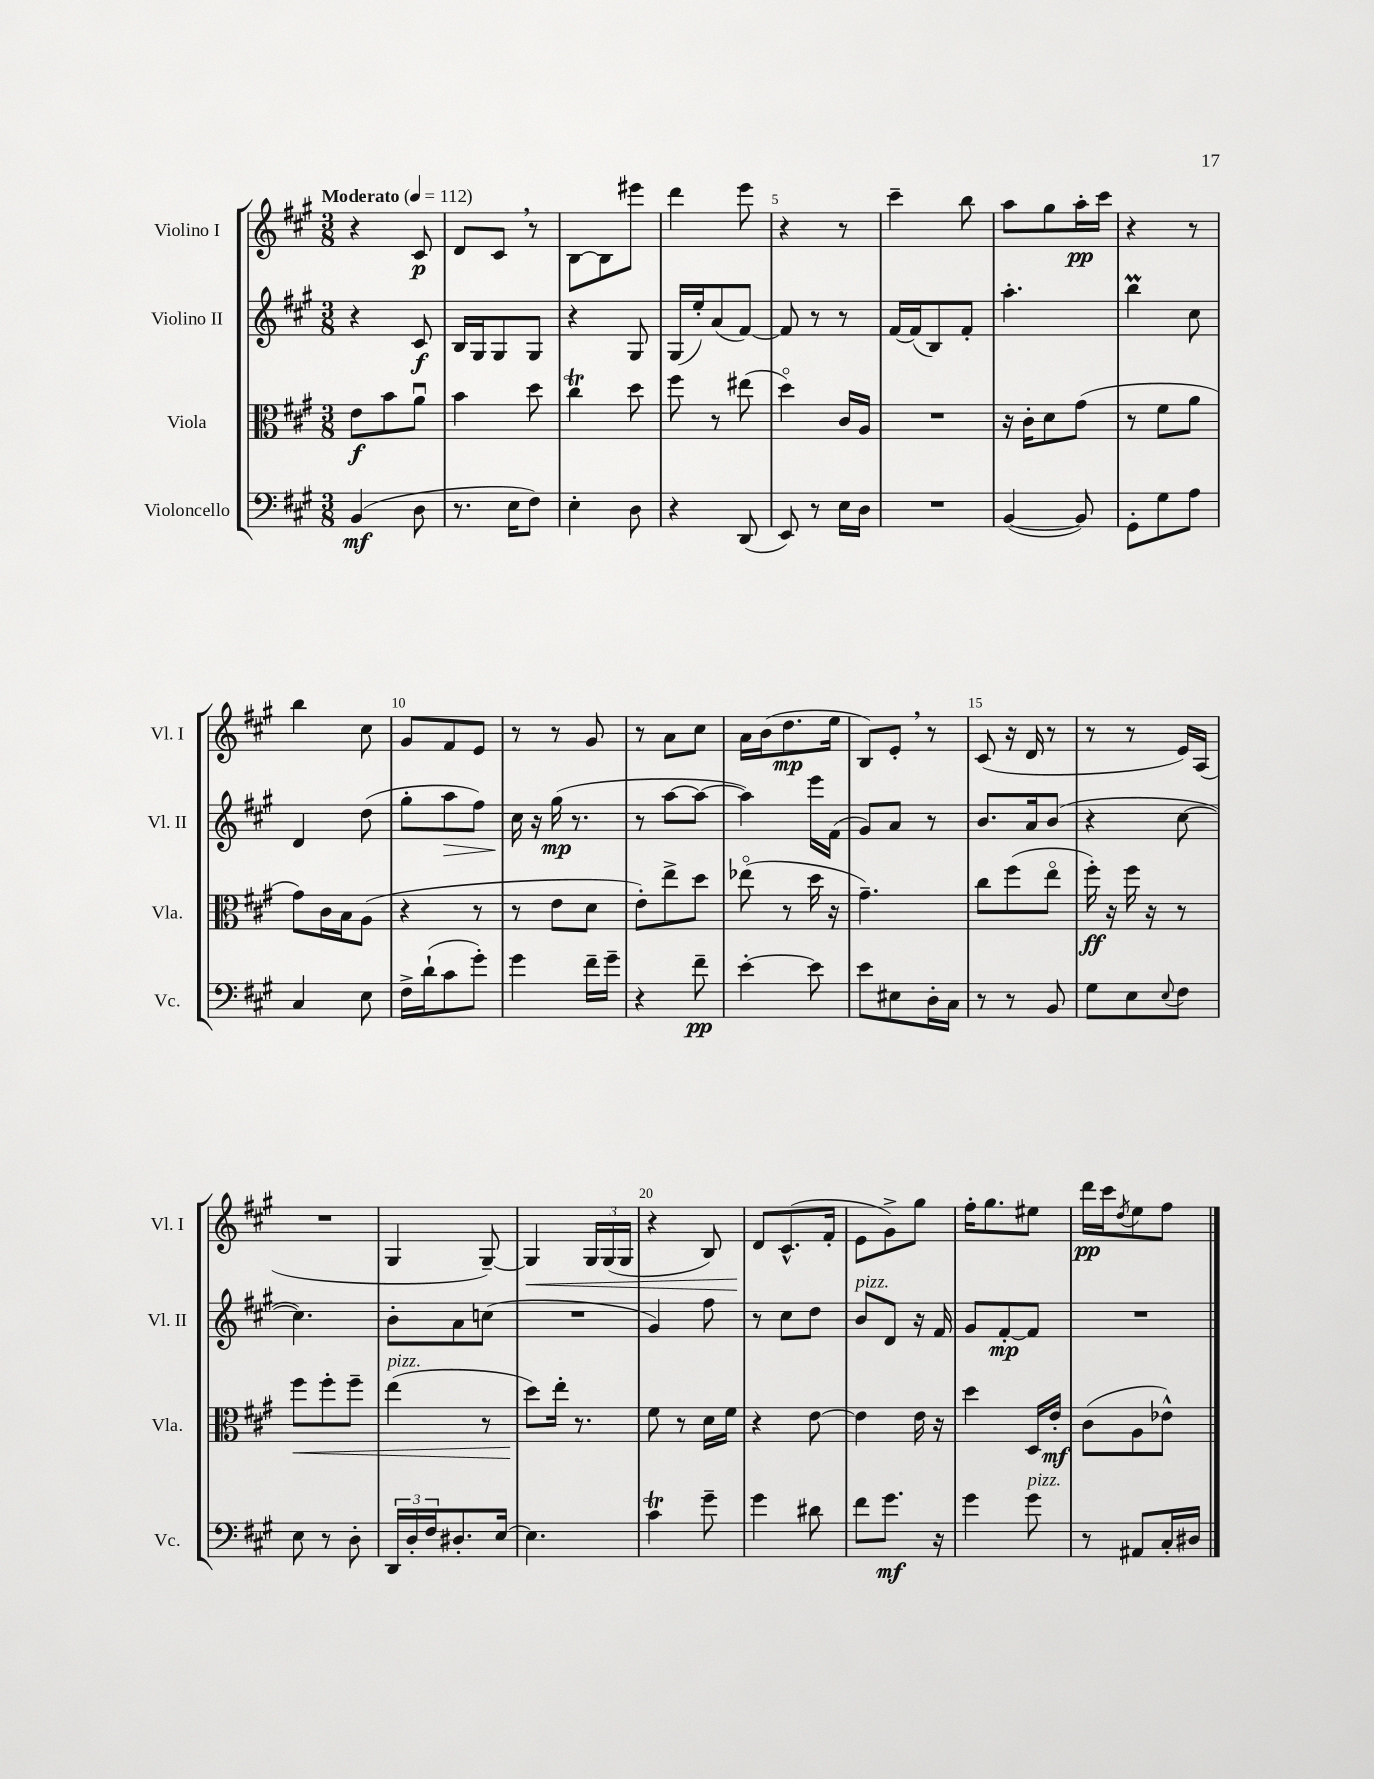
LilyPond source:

<<
\new StaffGroup <<
\new Staff = "s0" \with { instrumentName = "Violino I" shortInstrumentName = "Vl. I" } {
    \clef treble \key a \major \numericTimeSignature \time 3/8 \tempo "Moderato" 4 = 112
    r4 cis'8\p |
    d'8 cis'8 \breathe r8 |
    b8~ b8 eis'''8 |
    d'''4 e'''8 |
    r4 r8 |
    cis'''4-- b''8 |
    a''8 gis''8 a''16-.\pp cis'''16 |
    r4 r8 |
    b''4 cis''8 |
    gis'8 fis'8 e'8 |
    r8 r8 gis'8 |
    r8 a'8 cis''8 |
    a'16 b'16( d''8.\mp e''16 |
    b8) e'8-. \breathe r8 |
    cis'8( r16 d'16 r8 |
    r8 r8 e'16) a16( |
    R4. |
    gis4 gis8~--) |
    gis4\< \tuplet 3/2 { gis16 gis16( gis16 } |
    r4 b8) |
    d'8\! cis'8.-^( fis'16-. |
    e'8 gis'8->) gis''8 |
    fis''16-. gis''8. eis''8 |
    d'''16\pp cis'''16 \acciaccatura { d''8 } e''8 fis''8 \bar "|." |
}
\new Staff = "s1" \with { instrumentName = "Violino II" shortInstrumentName = "Vl. II" } {
    \clef treble \key a \major \numericTimeSignature \time 3/8
    r4 cis'8\f |
    b16 gis16 gis8 gis8 |
    r4 gis8 |
    gis16( e''16-.) a'8( fis'8~) |
    fis'8 r8 r8 |
    fis'16~ fis'16( b8) fis'8-. |
    a''4.-. |
    b''4\prall cis''8 |
    d'4 d''8( |
    gis''8-. a''8\> fis''8) |
    cis''16\! r16 gis''16\mp( r8. |
    r8 a''8~ a''8~ |
    a''4) e'''16 fis'16( |
    gis'8) a'8 r8 |
    b'8. a'16 b'8( |
    r4 cis''8~ |
    cis''4.) |
    b'8-. a'8 c''8( |
    R4. |
    gis'4) fis''8 |
    r8 cis''8 d''8 |
    b'8^\markup { \italic "pizz." } d'8 r16 fis'16 |
    gis'8 fis'8~-.\mp fis'8 |
    R4. \bar "|." |
}
\new Staff = "s2" \with { instrumentName = "Viola" shortInstrumentName = "Vla." } {
    \clef alto \key a \major \numericTimeSignature \time 3/8
    e'8\f b'8 a'8\downbow |
    b'4 d''8 |
    cis''4\trill d''8 |
    fis''8 r8 eis''8( |
    d''4\flageolet) cis'16 a16 |
    R4. |
    r16 cis'16-. d'8 gis'8( |
    r8 fis'8 a'8 |
    gis'8) cis'16 b16 a8( |
    r4 r8 |
    r8 e'8 d'8 |
    e'8-.) e''8-> d''8 |
    ees''8\flageolet( r8 d''16 r16 |
    gis'4.--) |
    cis''8 fis''8( e''8\flageolet |
    fis''16-.\ff) r16 fis''16 r16 r8 |
    fis''8\< fis''8-. fis''8-- |
    e''4^\markup { \italic "pizz." }( r8 |
    d''8\!) e''16-. r8. |
    fis'8 r8 d'16 fis'16 |
    r4 e'8~ |
    e'4 e'16 r16 |
    d''4 d16 e'16-.\mf |
    cis'8( a8 ees'8-^) \bar "|." |
}
\new Staff = "s3" \with { instrumentName = "Violoncello" shortInstrumentName = "Vc." } {
    \clef bass \key a \major \numericTimeSignature \time 3/8
    b,4\mf( d8 |
    r8. e16 fis8) |
    e4-. d8 |
    r4 d,8( |
    e,8) r8 e16 d16 |
    R4. |
    b,4~( b,8) |
    gis,8-. gis8 a8 |
    cis4 e8 |
    fis16-> d'16-!( cis'8 gis'8-.) |
    gis'4 fis'16-- gis'16-- |
    r4 fis'8--\pp |
    e'4~-. e'8 |
    e'8 eis8 d16-. cis16 |
    r8 r8 b,8 |
    gis8 e8 \appoggiatura { e8 } fis8 |
    e8 r8 d8-. |
    \tuplet 3/2 { d,16 d16-. fis16 } dis8.-. e16~ |
    e4. |
    cis'4\trill gis'8-- |
    gis'4 dis'8 |
    fis'8 gis'8.\mf r16 |
    gis'4 gis'8^\markup { \italic "pizz." } |
    r8 ais,8 cis16-. dis16 \bar "|." |
}
>>
>>
\layout { \context { \Score \override BarNumber.break-visibility = ##(#f #t #t) barNumberVisibility = #(every-nth-bar-number-visible 5) } }
